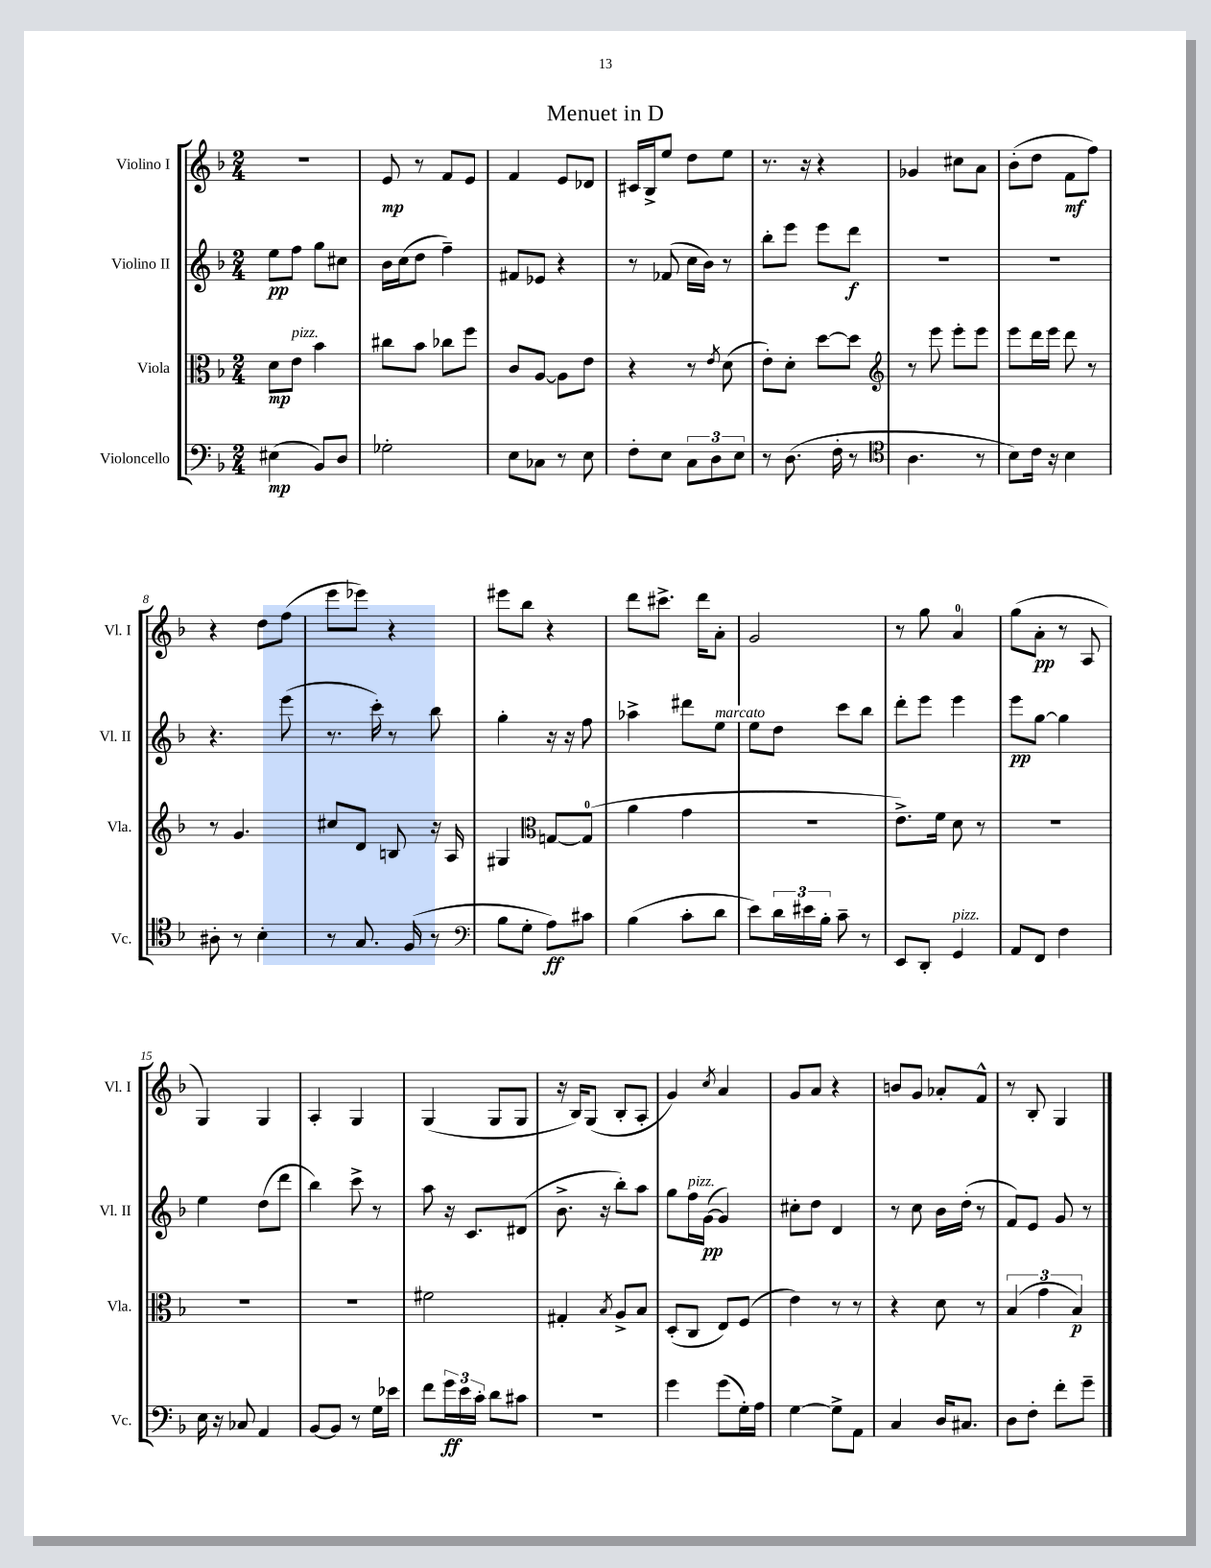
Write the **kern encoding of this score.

**kern	**kern	**kern	**kern
*staff4	*staff3	*staff2	*staff1
*clefF4	*clefC3	*clefG2	*clefG2
*k[b-]	*k[b-]	*k[b-]	*k[b-]
*M2/4	*M2/4	*M2/4	*M2/4
(4E#	8d	8ee	2r
.	8e	8ff	.
8BB-)	4b-	8gg	.
8D	.	8cc#	.
=	=	=	=
2G-'	8cc#	16b-	8e
.	.	(16cc	.
.	8b-	8dd	8r
.	8cc-	4ff~)	8f
.	8ff	.	8e
=	=	=	=
8E	8c	8f#	4f
8C-	[8A	8e-	.
8r	8A]	4r	8e
8E	8e	.	8d-
=	=	=	=
8F'	4r	8r	16c#
.	.	.	16B-^
8E	.	(8f-	8ee
12C	8r	16cc	8dd
.	.	16b-)	.
12D	.	.	.
.	8qe	.	.
.	(8d	8r	8ee
12E	.	.	.
=	=	=	=
8r	8e')	8bb-'	8.r
(8.D	8d'	8eee	.
.	.	.	16r
.	[8dd	8eee	4r
16F'	.	.	.
8r	8dd]	8ddd	.
=	=	=	=
*clefC4	*clefG2	*	*
4.A	8r	2r	4g-
.	8eee	.	.
.	8eee'	.	8cc#
8r	8eee	.	8a
=	=	=	=
8B-)	8eee	2r	(8b-'
16c	16ddd	.	8dd
16r	16eee	.	.
4B-	8ddd	.	8f
.	8r	.	8ff)
=	=	=	=
8A#'	8r	4.r	4r
8r	4.g	.	.
4B-'	.	.	8dd
.	.	(8eee	(8ff
=	=	=	=
8r	8cc#	8.r	8eee
8.G	8d	.	8eee-)
.	.	16ccc')	.
.	8B	8r	4r
(16F	.	.	.
8r	16r	8bb-	.
.	16A	.	.
=	=	=	=
*clefF4	*	*	*
8B-	4G#	4gg'	8eee#
8G'	.	.	8bb-
*	*clefC3	*	*
8A)	[8G	16r	4r
.	.	16r	.
8c#	(8G]	8ff	.
=	=	=	=
(4B-	4a	4aa-^	8ddd
.	.	.	8.ccc#^
8c'	4g	8ddd#	.
.	.	.	16ddd
8d	.	8ee	8a'
=	=	=	=
8e)	2r	8ee	2g
24d	.	8dd	.
24e#	.	.	.
24B-'	.	.	.
8c~	.	8ccc	.
8r	.	8bb-	.
=	=	=	=
8EE	8.e^)	8ddd'	8r
8DD'	.	8eee	8gg
.	16f	.	.
4GG	8d	4eee	4a
.	8r	.	.
=	=	=	=
8AA	2r	8eee	(8gg
8FF	.	[8gg	8a'
4F	.	4gg]	8r
.	.	.	8A
=	=	=	=
16E	2r	4ee	4G)
16r	.	.	.
8C-	.	.	.
4AA	.	(8dd	4G
.	.	8ddd	.
=	=	=	=
[8BB-	2r	4bb-)	4A'
8BB-]	.	.	.
8r	.	8ccc^	4G
16G	.	8r	.
16e-	.	.	.
=	=	=	=
8f	2f#	8aa	(4G
24g	.	16r	.
24e	.	.	.
.	.	8.c	.
24c'	.	.	.
8d	.	.	8G
8c#	.	(8d#	8G
=	=	=	=
2r	4G#'	8.b-^	16r
.	.	.	16B-)
.	.	.	(8G
.	.	16r	.
.	8qB-	.	.
.	8A^	8bb-')	8B-'
.	8B-	8aa	8A'
=	=	=	=
4g	(8D'	8gg	4g)
.	8C	16ff	.
.	.	([16g	.
.	.	.	8qcc
(8g	8E)	4g])	4a
16G')	(8F	.	.
16A	.	.	.
=	=	=	=
[4G	4e)	8cc#'	8g
.	.	8dd	8a
8G^]	8r	4d	4r
8AA	8r	.	.
=	=	=	=
4C	4r	8r	8b
.	.	8cc	8g
16D	8d	16b-	8a-'
8.C#	.	(16dd'	.
.	8r	8r	8f^^
=	=	=	=
8D	(6B-	8f)	8r
8F'	.	8e	8B-'
.	6g	.	.
8f'	.	8g	4G
.	6B-)	.	.
8g~	.	8r	.
==	==	==	==
*-	*-	*-	*-
